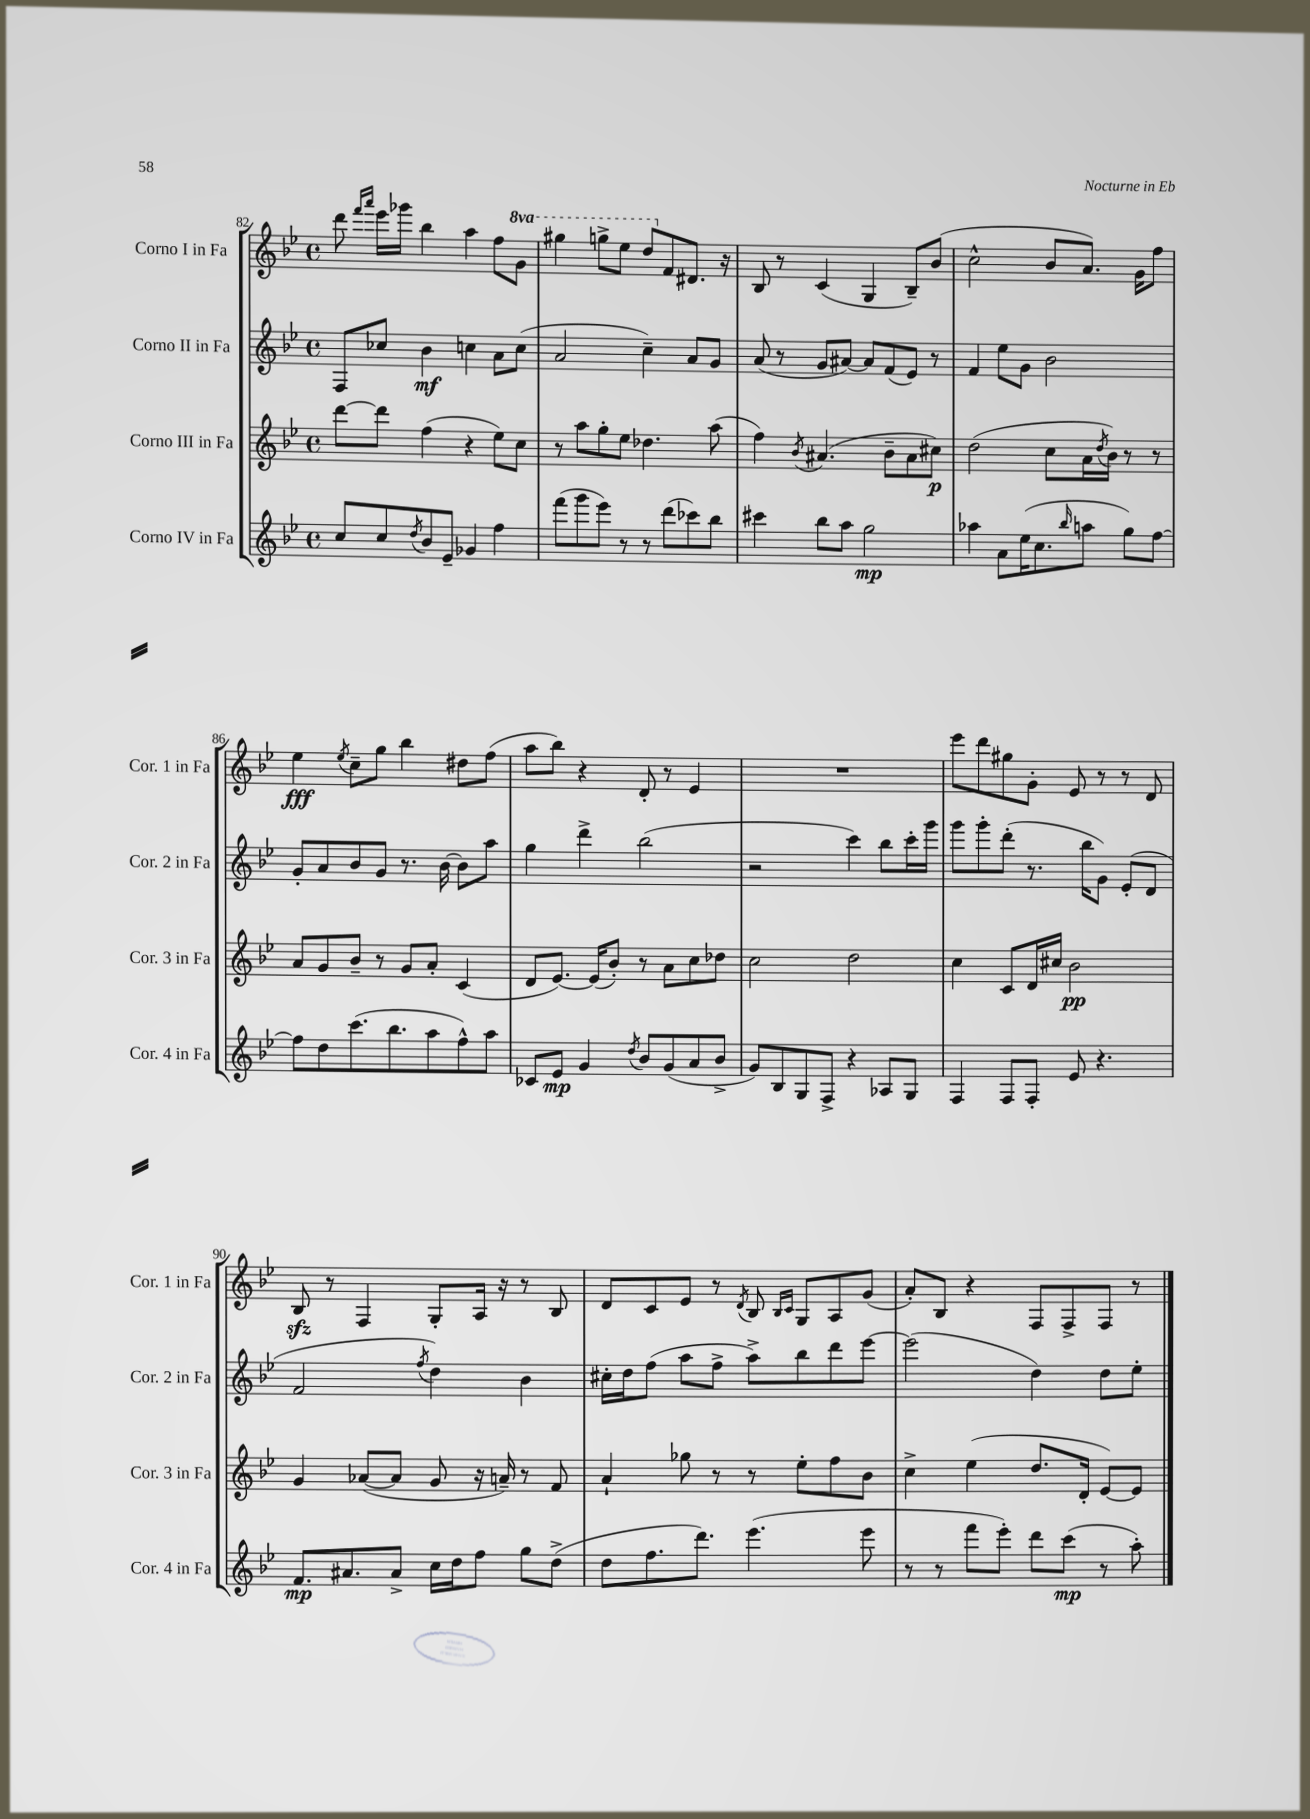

**kern	**dynam	**kern	**dynam	**kern	**dynam	**kern	**dynam
*part4	*part4	*part3	*part3	*part2	*part2	*part1	*part1
*staff4	*staff4	*staff3	*staff3	*staff2	*staff2	*staff1	*staff1
*I"Corno IV in Fa	*	*I"Corno III in Fa	*	*I"Corno II in Fa	*	*I"Corno I in Fa	*
*I'Cor. 4 in Fa	*	*I'Cor. 3 in Fa	*	*I'Cor. 2 in Fa	*	*I'Cor. 1 in Fa	*
*clefG2	*	*clefG2	*	*clefG2	*	*clefG2	*
*k[b-e-]	*	*k[b-e-]	*	*k[b-e-]	*	*k[b-e-]	*
*M4/4	*	*M4/4	*	*M4/4	*	*M4/4	*
*met(c)	*	*met(c)	*	*met(c)	*	*met(c)	*
=82	=82	=82	=82	=82	=82	=82	=82
8cc/L	.	[8ddd\L	.	8F/L	.	8ddd\	.
.	.	.	.	.	.	16qqfff/LL	.
.	.	.	.	.	.	16qqaaa/JJ	.
8cc/	.	8ddd\J]	.	8cc-X/J	.	16eee-\LL	.
.	.	.	.	.	.	16ggg-X\JJ	.
8qdd/	.	.	.	.	.	.	.
8b-/	.	(4ff\	.	4b-\	mf	4bb-\	.
8e-~/J	.	.	.	.	.	.	.
4g-X/	.	4r	.	4ccn\	.	4aa\	.
4ff\	.	8ee-\L)	.	8a\L	.	8ff\L	.
*	*	*	*	*	*	*8va	*
.	.	8cc\J	.	(8cc\J	.	8gg\J	.
=83	=83	=83	=83	=83	=83	=83	=83
(8fff\L	.	8r	.	2a/	.	4ggg#X\	.
8ggg\	.	8aa\L	.	.	.	.	.
8eee-\J)	.	8gg'\	.	.	.	8gggn^\L	.
8r	.	8ee-\J	.	.	.	8eee-\J	.
8r	.	4.dd-X\	.	4cc~\)	.	8ddd/L	.
*	*	*	*	*	*	*X8va	*
(8ddd\L	.	.	.	.	.	8f/	.
8ccc-X\)	.	.	.	8a/L	.	8.d#X/J	.
8bb-\J	.	(8aa\	.	8g/J	.	.	.
.	.	.	.	.	.	16r	.
=84	=84	=84	=84	=84	=84	=84	=84
4ccc#X\	.	4ff\)	.	(8a/	.	8B-/	.
.	.	.	.	8r	.	8r	.
.	.	8qb-/	.	.	.	.	.
8bb-\L	.	(4.a#X/	.	8g/L	.	(4c/	.
8aa\J	.	.	.	[8a#X/J)	.	.	.
2gg\	mp	.	.	8a#/L]	.	4G/	.
.	.	8b-~\L	.	(8f/	.	.	.
.	.	8a#\	.	8e-/J)	.	8B-~/L)	.
.	.	8cc#X\J)	p	8r	.	(8b-/J	.
=85	=85	=85	=85	=85	=85	=85	=85
4aa-X\	.	(2dd\	.	4f/	.	2cc^^\	.
8a\L	.	.	.	8ee-\L	.	.	.
(16ee-\K	.	.	.	8g\J	.	.	.
8.cc\	.	.	.	.	.	.	.
.	.	8cc\L	.	2b-\	.	8b-/L	.
16qqbb-/	.	.	.	.	.	.	.
8aan\J	.	16a\L	.	.	.	8.a/J)	.
.	.	8qdd/	.	.	.	.	.
.	.	16b-\JJ)	.	.	.	.	.
8gg\L)	.	8r	.	.	.	.	.
.	.	.	.	.	.	16g\KL	.
[8ff\J	.	8r	.	.	.	8ff\J	.
!!LO:LB:g=z
=86	=86	=86	=86	=86	=86	=86	=86
8ff\L]	.	8a/L	.	8g'/L	.	4ee-\	fff
8dd\	.	8g/	.	8a/	.	.	.
.	.	.	.	.	.	8qee-/	.
(8.ccc\	.	8b-~/J	.	8b-/	.	8cc~\L	.
.	.	8r	.	8g/J	.	8gg\J	.
8.bb-\	.	.	.	.	.	.	.
.	.	8g/L	.	8.r	.	4bb-\	.
8aa\	.	8a'/J	.	.	.	.	.
.	.	.	.	[16b-\	.	.	.
8ff^^\)	.	(4c/	.	8b-\L]	.	8dd#X\L	.
8aa\J	.	.	.	8aa\J	.	(8ff\J	.
=87	=87	=87	=87	=87	=87	=87	=87
8c-X/L	.	8d/L	.	4gg\	.	8aa\L	.
8e-/J	mp	[8.e-/J)	.	.	.	8bb-\J)	.
4g/	.	.	.	4ddd^\	.	4r	.
.	.	(16e-/KL]	.	.	.	.	.
.	.	8b-'/J)	.	.	.	.	.
8qdd/	.	.	.	.	.	.	.
8b-/L	.	8r	.	(2bb-\	.	8d'/	.
(8g/	.	8a\L	.	.	.	8r	.
8a/	.	8cc\	.	.	.	4e-/	.
8b-^/J	.	8dd-X\J	.	.	.	.	.
=88	=88	=88	=88	=88	=88	=88	=88
8g/L)	.	2cc\	.	2r	.	1r	.
8B-/	.	.	.	.	.	.	.
8G/	.	.	.	.	.	.	.
8F^/J	.	.	.	.	.	.	.
4r	.	2dd\	.	4ccc\)	.	.	.
8A-X/L	.	.	.	8bb-\L	.	.	.
8G/J	.	.	.	16ccc'\L	.	.	.
.	.	.	.	16ggg\JJ	.	.	.
=89	=89	=89	=89	=89	=89	=89	=89
4F/	.	4cc\	.	8ggg\L	.	8eee-\L	.
.	.	.	.	8ggg'\	.	8ddd\	.
8F/L	.	8c/L	.	(8ddd'\J	.	8gg#X\	.
8F'/J	.	16d/L	.	8.r	.	8g'\J	.
.	.	16cc#X/JJ	.	.	.	.	.
8e-/	.	2b-\	pp	.	.	8e-/	.
.	.	.	.	16bb-\KL	.	.	.
4.r	.	.	.	8g\J)	.	8r	.
.	.	.	.	(8e-'/L	.	8r	.
.	.	.	.	8d/J	.	8d/	.
!!LO:LB:g=z
=90	=90	=90	=90	=90	=90	=90	=90
8.f/L	mp	4g/	.	2f/	.	8B-zz/	.
.	.	.	.	.	.	8r	.
8.a#X/	.	.	.	.	.	.	.
.	.	([8a-X/L	.	.	.	4F/	.
8a#^/J	.	8a-/J]	.	.	.	.	.
.	.	.	.	8qff/	.	.	.
16cc\LL	.	8g/	.	4dd\)	.	8G'/L	.
16dd\J	.	.	.	.	.	.	.
8ff\J	.	16r	.	.	.	16A/Jk	.
.	.	16an~/)	.	.	.	16r	.
8gg\L	.	8r	.	4b-\	.	8r	.
(8dd^\J	.	8f/	.	.	.	8B-/	.
=91	=91	=91	=91	=91	=91	=91	=91
8dd\L	.	4a`/	.	16cc#X'\LL	.	8d/L	.
.	.	.	.	16dd\J	.	.	.
8.ff\	.	.	.	(8ff\J	.	8c/	.
.	.	8gg-X\	.	8aa\L	.	8e-/J	.
8.ddd\J)	.	.	.	.	.	.	.
.	.	8r	.	8ff^\J	.	8r	.
.	.	.	.	.	.	8qd/	.
(4.eee-\	.	8r	.	8aa^\L)	.	8B-/	.
.	.	.	.	.	.	16qqB-/LL	.
.	.	.	.	.	.	16qqc/JJ	.
.	.	8ee-'\L	.	8bb-\	.	8G/L	.
.	.	8ff\	.	8ddd\	.	8A/	.
8eee-\	.	8b-\J	.	[8eee-\J	.	(8g/J	.
=92	=92	=92	=92	=92	=92	=92	=92
8r	.	4cc^\	.	(2eee-\]	.	8a'/L)	.
8r	.	.	.	.	.	8B-/J	.
8fff\L	.	(4ee-\	.	.	.	4r	.
8eee-'\J)	.	.	.	.	.	.	.
8ddd\L	.	8.dd/L	.	4dd\)	.	8F/L	.
(8ccc\J	mp	.	.	.	.	8F^/	.
.	.	16d'/Jk	.	.	.	.	.
8r	.	[8e-/L)	.	8dd\L	.	8F/J	.
8aa'\)	.	8e-/J]	.	8ee-'\J	.	8r	.
==	==	==	==	==	==	==	==
*-	*-	*-	*-	*-	*-	*-	*-
